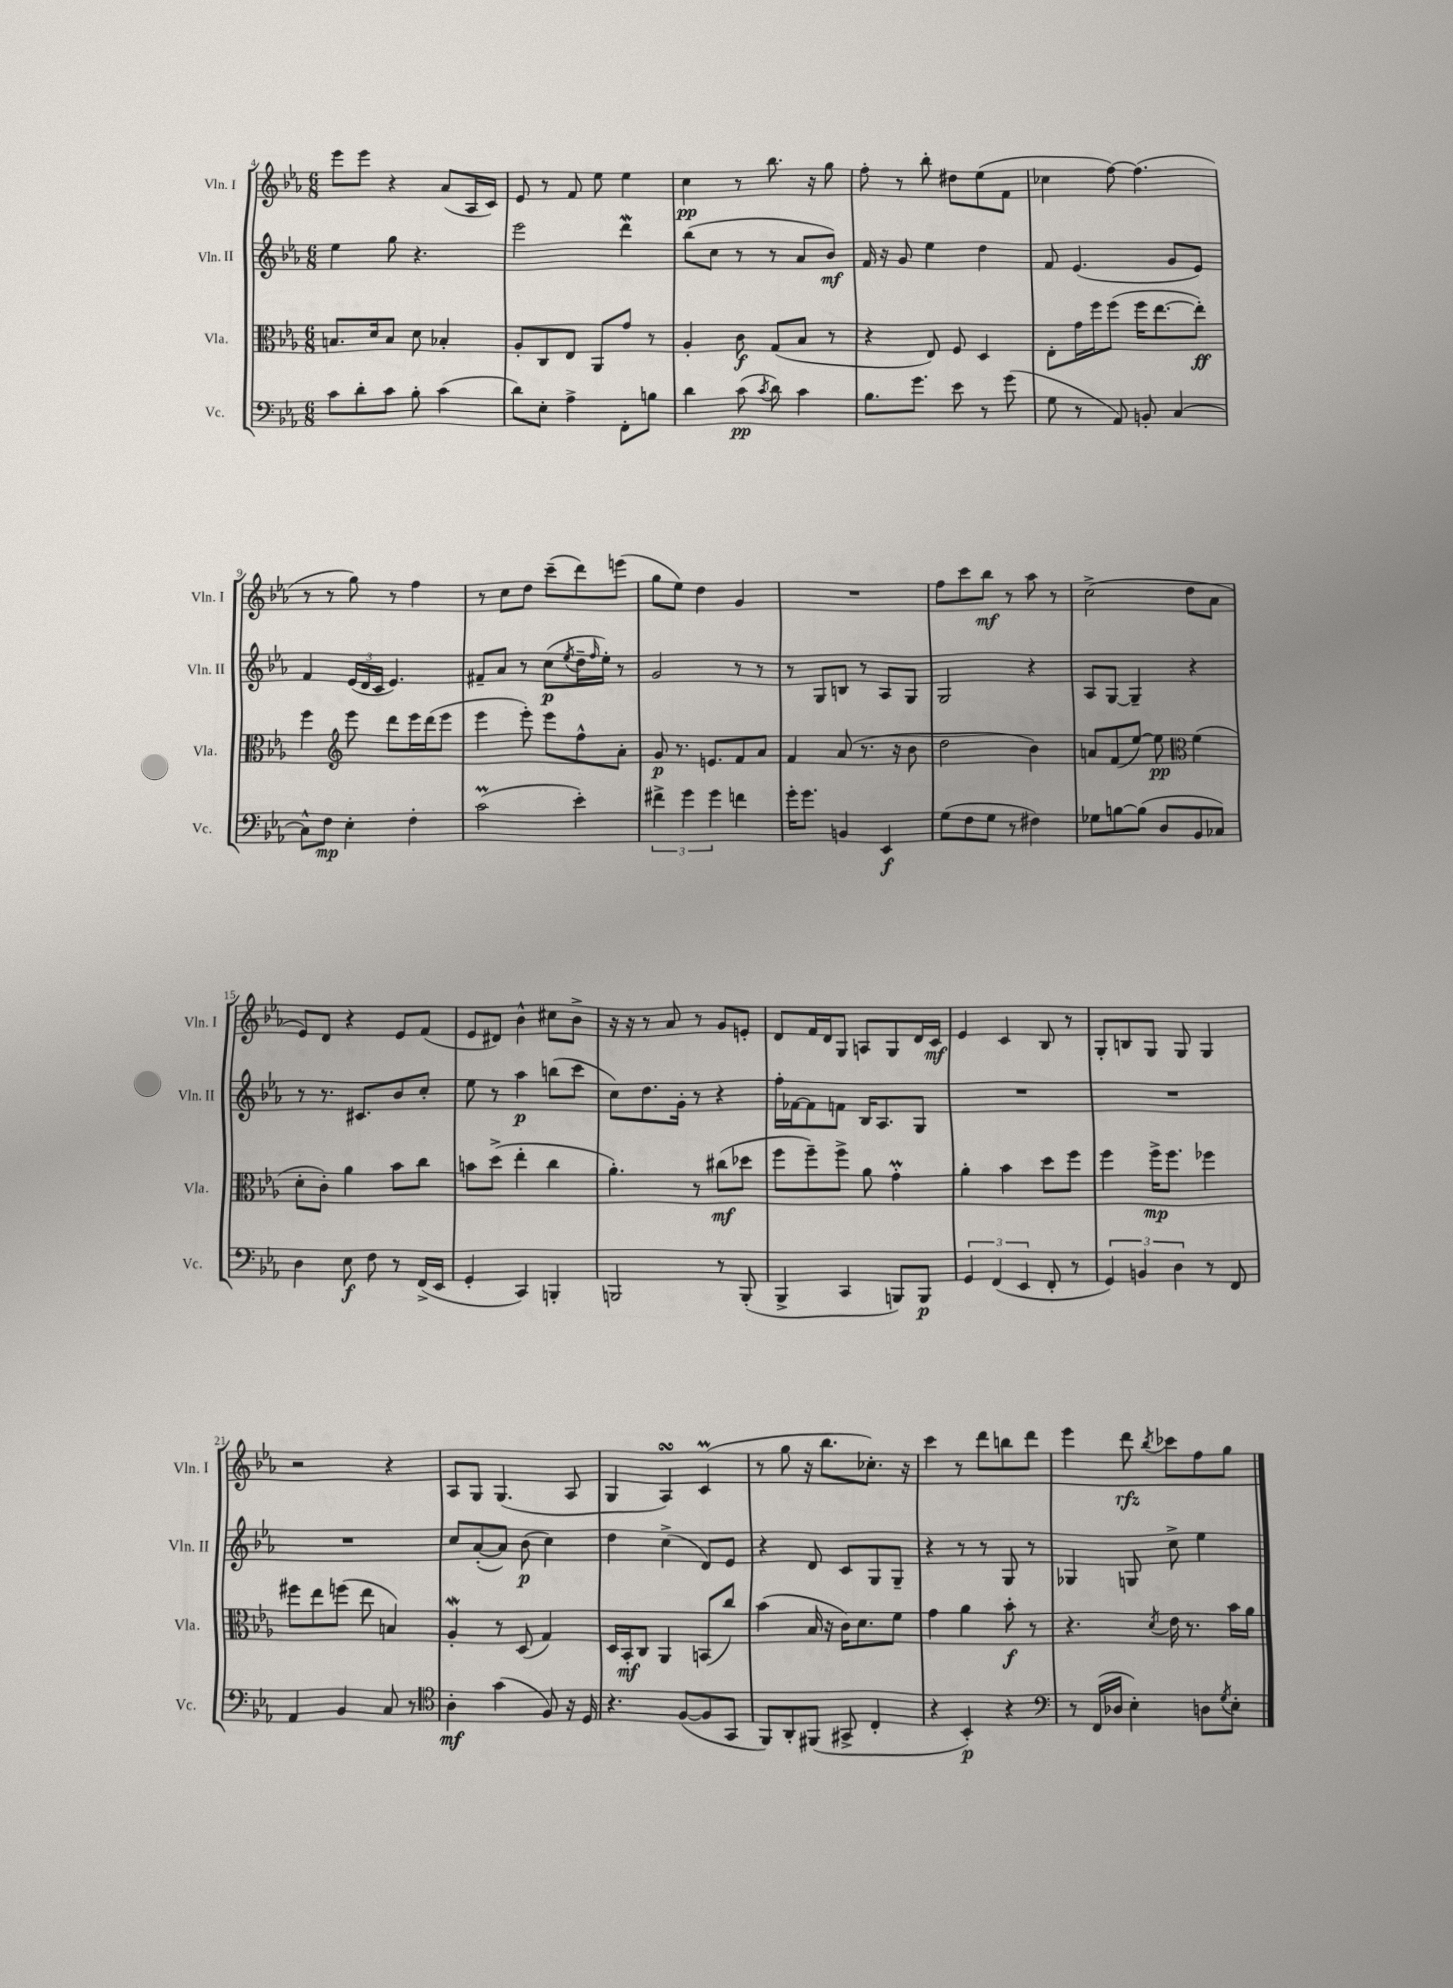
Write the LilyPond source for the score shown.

<<
\new StaffGroup <<
\new Staff = "s0" \with { instrumentName = "Vln. I" shortInstrumentName = "Vln. I" } {
    \clef treble \key ees \major \numericTimeSignature \time 6/8
    ees'''8 ees'''8 r4 aes'8( aes16 c'16) |
    ees'8 r8 f'8 ees''8 ees''4 |
    c''4\pp r8 bes''8. r16 g''8 |
    f''8-. r8 bes''8-. dis''8 ees''8( f'8 |
    ces''4 f''8~) f''4.( |
    r8 r8 g''8) r8 f''4 |
    r8 c''8 d''8 c'''8--( d'''8) e'''8( |
    g''8 ees''8) d''4 g'4 |
    R2. |
    f''8 c'''8 bes''8\mf r8 aes''8 r8 |
    c''2->( d''8 aes'8 |
    ees'8) d'8 r4 ees'8 f'8( |
    ees'8 dis'8) bes'4-^ cis''8 bes'8-> |
    r16 r16 r8 aes'8 r8 g'8 e'8-. |
    d'8 f'16 d'16 g8 a8 g8 d'16 c'16\mf |
    ees'4 c'4 bes8 r8 |
    g8-. b8 g8 g8 g4 |
    r2 r4 |
    aes8 g8 g4.( aes8 |
    g4 aes4\turn) c'4\prall( |
    r8 g''8 r16 bes''8. ces''8.-.) r16 |
    c'''4 r8 d'''8 b''8 d'''8 |
    ees'''4 d'''8\rfz \acciaccatura { bes''8 } ces'''8 f''8 g''8 \bar "|." |
}
\new Staff = "s1" \with { instrumentName = "Vln. II" shortInstrumentName = "Vln. II" } {
    \clef treble \key ees \major \numericTimeSignature \time 6/8
    ees''4 g''8 r4. |
    ees'''2 d'''4\mordent |
    bes''8( c''8 r8 r8 aes'8 bes'8\mf) |
    f'16 r16 g'8 ees''4 d''4 |
    f'8 ees'4.( g'8 ees'8) |
    f'4 \tuplet 3/2 { ees'16( d'16 c'16 } ees'4.) |
    fis'8-- aes'8 r8 c''8\p( \acciaccatura { ees''8 } d''16-- \grace { f''16 } ees''16-.) r8 |
    g'2 r8 r8 |
    r8 g8 b8 r8 aes8 g8 |
    g2 r4 |
    aes8 g8~ g4-- r4 |
    r8 r8. cis'8. bes'8 c''8-. |
    ees''8 r8 aes''4\p b''8( c'''8 |
    c''8) d''8. g'16-. r8 r4 |
    f''16-. fes'16~ fes'8 f'8 bes16 aes8. g8 |
    R2. |
    R2. |
    R2. |
    c''8 aes'8~-.( aes'8) bes'8\p( c''4) |
    d''4 c''4->( d'8) ees'8 |
    r4 d'8 c'8 g8 g8-- |
    r4 r8 r8 g8 r8 |
    ges4 g8 c''8-> ees''4 \bar "|." |
}
\new Staff = "s2" \with { instrumentName = "Vla." shortInstrumentName = "Vla." } {
    \clef alto \key ees \major \numericTimeSignature \time 6/8
    b8. d'16 b8 d'8 bes4-. |
    aes8-. c8 ees8 aes,8 g'8 r8 |
    aes4-. c'8\f g8( bes8 r8 |
    r4 ees8) f8 d4 |
    ees8-. g'16 f''16 f''8( f''16 ees''8.~ ees''8-.\ff) |
    f''4 \clef treble ees'''8 d'''8 ees'''16 d'''16( ees'''8 |
    ees'''4 ees'''8-.) ees'''8 f''8-^ aes'8-. |
    g'8\p r8. e'8. f'8 aes'8 |
    f'4 aes'8( r8. r16 bes'8 |
    d''2 bes'4) |
    a'8 f'8( ees''8~) ees''8\pp \clef alto f'4( |
    d'8-. c'8-.) aes'4 bes'8 c''8 |
    b'8 d''8->( ees''4-. c''4 |
    aes'4.-.) r8 cis''8\mf( des''8 |
    f''8 f''8--) f''8-> aes'8 g'4-.\prall |
    aes'4-. bes'4 d''8 f''8 |
    f''4 f''16->\mp f''8. fes''4 |
    fis''8 ees''8 f''8( ees''8 b4) |
    aes4-.\mordent r8 d8( g4) |
    d16 bes,16-.\mf c8 aes,4 b,8( c''8) |
    bes'4( bes16 r16 c'16) d'8. f'8 |
    g'4 aes'4 bes'8-.\f r8 |
    r4. \acciaccatura { d'8 } ees'16 r8. bes'16 aes'16 \bar "|." |
}
\new Staff = "s3" \with { instrumentName = "Vc." shortInstrumentName = "Vc." } {
    \clef bass \key ees \major \numericTimeSignature \time 6/8
    c'8 d'8-. c'8 bes8-. c'4( |
    d'8) ees8-. aes4-> f,8-. b8 |
    d'4 c'8\pp( \acciaccatura { c'8 } d'8) c'4 |
    bes8. g'8. ees'8 r8 g'8( |
    g8 r8 aes,8) b,8-. c4~ |
    c8-^ f8\mp ees4-. f4-. |
    c'2\prall( ees'4-.) |
    \tuplet 3/2 { fis'4-> g'4 g'4 } f'4 |
    g'16-. g'8. b,4 ees,4\f |
    g8( f8 g8 r8 fis4) |
    ges8 b8~ b8( d8 bes,8 ces8) |
    d4 ees8\f f8 r8 f,16->( ees,16 |
    g,4-. c,4) b,,4-. |
    b,,2 r8 b,,8-.( |
    bes,,4-> c,4 b,,8) b,,8\p |
    \tuplet 3/2 { g,4 f,4( ees,4 } f,8-. r8 |
    \tuplet 3/2 { g,4) b,4 d4 } r8 f,8 |
    aes,4 bes,4 c8 r8 |
    \clef tenor aes4-.\mf g'4( f8) r16 d16 |
    r4. f8~( f8 g,8 |
    f,8) aes,8-. fis,8( gis,8-> c4-. |
    r4 bes,4-.\p) r4 |
    \clef bass r8 f,16( des16 ees4-.) d8 \acciaccatura { g8 } ees8-. \bar "|." |
}
>>
>>
\layout { \context { \Score currentBarNumber = #4 } }
